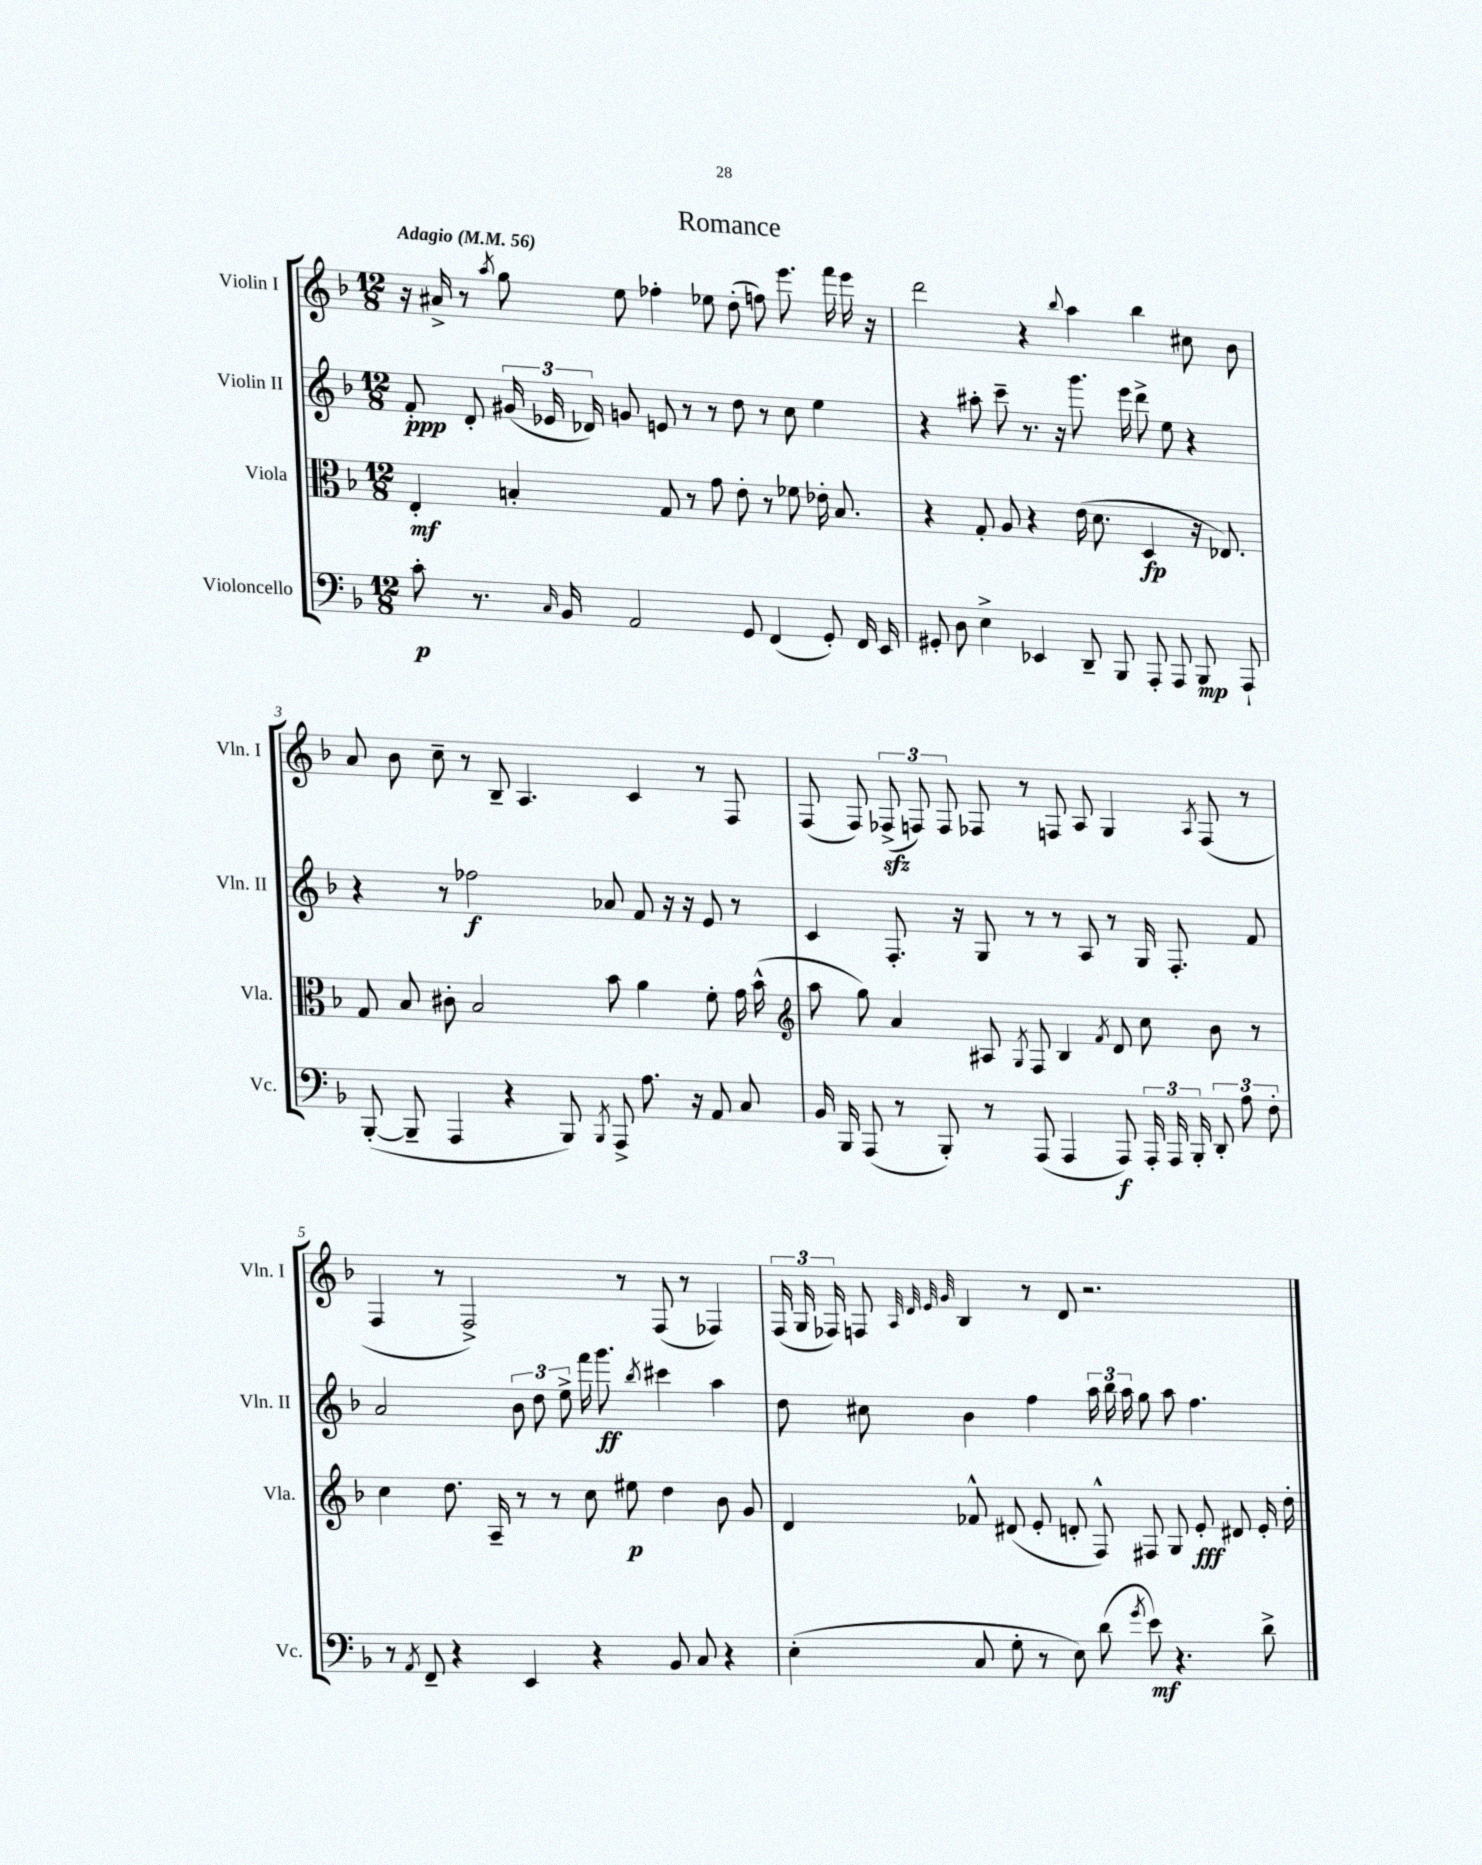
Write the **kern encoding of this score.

**kern	**dynam	**kern	**dynam	**kern	**dynam	**kern
*part4	*part4	*part3	*part3	*part2	*part2	*part1
*staff4	*staff4	*staff3	*staff3	*staff2	*staff2	*staff1
*I"Violoncello	*	*I"Viola	*	*I"Violin II	*	*I"Violin I
*I'Vc.	*	*I'Vla.	*	*I'Vln. II	*	*I'Vln. I
*clefF4	*	*clefC3	*	*clefG2	*	*clefG2
*k[b-]	*	*k[b-]	*	*k[b-]	*	*k[b-]
*M12/8	*	*M12/8	*	*M12/8	*	*M12/8
*MM56	*	*MM56	*	*MM56	*	*MM56
=1	=1	=1	=1	=1	=1	=1
!	!	!	!	!	!	!LO:TX:a:B:t=Adagio
8c'\	p	4E'/	mf	8f'/	ppp	16r
.	.	.	.	.	.	16a#X^/
8.r	.	.	.	8d'/	.	8r
.	.	.	.	.	.	8qaa/
.	.	4Bn'/	.	(24g#X/	.	8gg\
.	.	.	.	24e-X/	.	.
16qqC/	.	.	.	.	.	.
16BB-/	.	.	.	.	.	.
.	.	.	.	24d-X/)	.	.
2AA/	.	.	.	8gn/	.	8ee\
.	.	8G/	.	8en/	.	4ff-X'\
.	.	8r	.	8r	.	.
.	.	8g\	.	8r	.	8ee-X\
8GG/	.	8e'\	.	8dd\	.	(8dd'\
(4FF/	.	8r	.	8r	.	8ffn\)
.	.	8f-X\	.	8cc\	.	8.eee\
8GG'/)	.	16e-X'\	.	4ee\	.	.
.	.	8.B/	.	.	.	16fff\
16FF/	.	.	.	.	.	16eee\
16EE/	.	.	.	.	.	16r
=2	=2	=2	=2	=2	=2	=2
8GG#X'/	.	4r	.	4r	.	2ddd\
8D\	.	.	.	.	.	.
4E^\	.	8G'/	.	8aa#X'\	.	.
.	.	8A/	.	8ccc~\	.	.
4EE-X/	.	4r	.	8.r	.	4r
.	.	.	.	16r	.	.
.	.	.	.	.	.	8qqbb-/
8DD~/	.	(16e\	.	8.ggg\	.	4aa\
.	.	8.d\	.	.	.	.
8BBB-/	.	.	.	.	.	.
.	.	.	.	16eee\	.	.
8AAA'/	.	4D/	fp	8ddd^\	.	4bb-\
8AAA/	.	.	.	8ee\	.	.
8BBB-/	mp	16r	.	4r	.	8cc#X\
.	.	8.E-X/)	.	.	.	.
8AAA`/	.	.	.	.	.	8b-\
!!LO:LB:g=z
=3	=3	=3	=3	=3	=3	=3
([8BBB-'/	.	8G/	.	4r	.	8a/
8BBB-~/]	.	8B-/	.	.	.	8b-\
4AAA/	.	8c#X'\	.	8r	.	8cc~\
.	.	2B-/	.	2ff-X\	f	8r
4r	.	.	.	.	.	8B-~/
.	.	.	.	.	.	4.A/
8BBB-/)	.	.	.	.	.	.
8qBBB-/	.	.	.	.	.	.
8AAA^/	.	8b-\	.	8a-X/	.	.
8.A\	.	4a\	.	8f/	.	4c/
.	.	.	.	16r	.	.
16r	.	.	.	16r	.	.
8AA/	.	8f'\	.	8e/	.	8r
8C/	.	16g\	.	8r	.	8F/
.	.	(16b-^^\	.	.	.	.
=4	=4	=4	=4	=4	=4	=4
*	*	*clefG2	*	*	*	*
16BB-/	.	8aa\	.	4c/	.	(8F/
16BBB-/	.	.	.	.	.	.
(8AAA/	.	8gg\)	.	.	.	8F/)
8r	.	4a/	.	8.F'/	.	(12F-Xzz^/
.	.	.	.	.	.	12Fn/)
8BBB-'/)	.	.	.	.	.	.
.	.	.	.	.	.	12F/
.	.	.	.	16r	.	.
8r	.	8A#X/	.	8G/	.	8F-X/
.	.	8qG/	.	.	.	.
(8AAA/	.	8F/	.	8r	.	8r
4AAA/	.	4B-/	.	8r	.	8Fn/
.	.	.	.	8A/	.	8A/
.	.	8qf/	.	.	.	.
8AAA/)	f	8d/	.	8r	.	4G/
24AAA'/	.	8cc\	.	16G/	.	.
24AAA/	.	.	.	.	.	.
.	.	.	.	8.F'/	.	.
24BBB-'/	.	.	.	.	.	.
.	.	.	.	.	.	8qA/
12DD'/	.	8b-\	.	.	.	(8F/
12A\	.	.	.	.	.	.
.	.	8r	.	8f/	.	8r
12F'\	.	.	.	.	.	.
!!LO:LB:g=z
=5	=5	=5	=5	=5	=5	=5
8r	.	4cc\	.	2a/	.	4F/
8qAA/	.	.	.	.	.	.
8FF~/	.	.	.	.	.	.
4r	.	8.dd\	.	.	.	8r
.	.	.	.	.	.	2F^/)
.	.	16A~/	.	.	.	.
4EE/	.	8r	.	12b-\	.	.
.	.	.	.	12dd\	.	.
.	.	8r	.	.	.	.
.	.	.	.	12ee^\	.	.
4r	.	8cc\	.	16fff\	.	.
.	.	.	.	8.ggg\	ff	.
.	.	8ee#X\	p	.	.	8r
.	.	.	.	8qbb-/	.	.
8BB-/	.	4dd\	.	4ccc#X\	.	(8F/
8C/	.	.	.	.	.	8r
4r	.	8b-\	.	4aa\	.	4F-X/)
.	.	8g/	.	.	.	.
=6	=6	=6	=6	=6	=6	=6
(4E'\	.	4d/	.	8dd\	.	(24F/
.	.	.	.	.	.	24G/
.	.	.	.	.	.	24F-X/)
.	.	.	.	8cc#X\	.	8Fn/
.	.	.	.	.	.	32qqA/
.	.	.	.	.	.	32qqd/
.	.	.	.	.	.	32qqe/
.	.	.	.	.	.	32qqg/
8C/	.	8f-X^^/	.	4b-\	.	4B-/
8G'\	.	(8d#X/	.	.	.	.
8r	.	8e'/	.	4ff\	.	8r
8E\)	.	8dn'/	.	.	.	8d/
(8d\	.	8F^^/)	.	24aa\	.	2.r
.	.	.	.	24bb-\	.	.
.	.	.	.	24aa\	.	.
8qg/	.	.	.	.	.	.
8e\)	mf	8F#X/	.	8gg\	.	.
4.r	.	8G/	.	8aa\	.	.
.	.	8e'/	fff	4.ff\	.	.
.	.	8d#X/	.	.	.	.
8d^\	.	16e'/	.	.	.	.
.	.	16dd'\	.	.	.	.
==	==	==	==	==	==	==
*-	*-	*-	*-	*-	*-	*-
